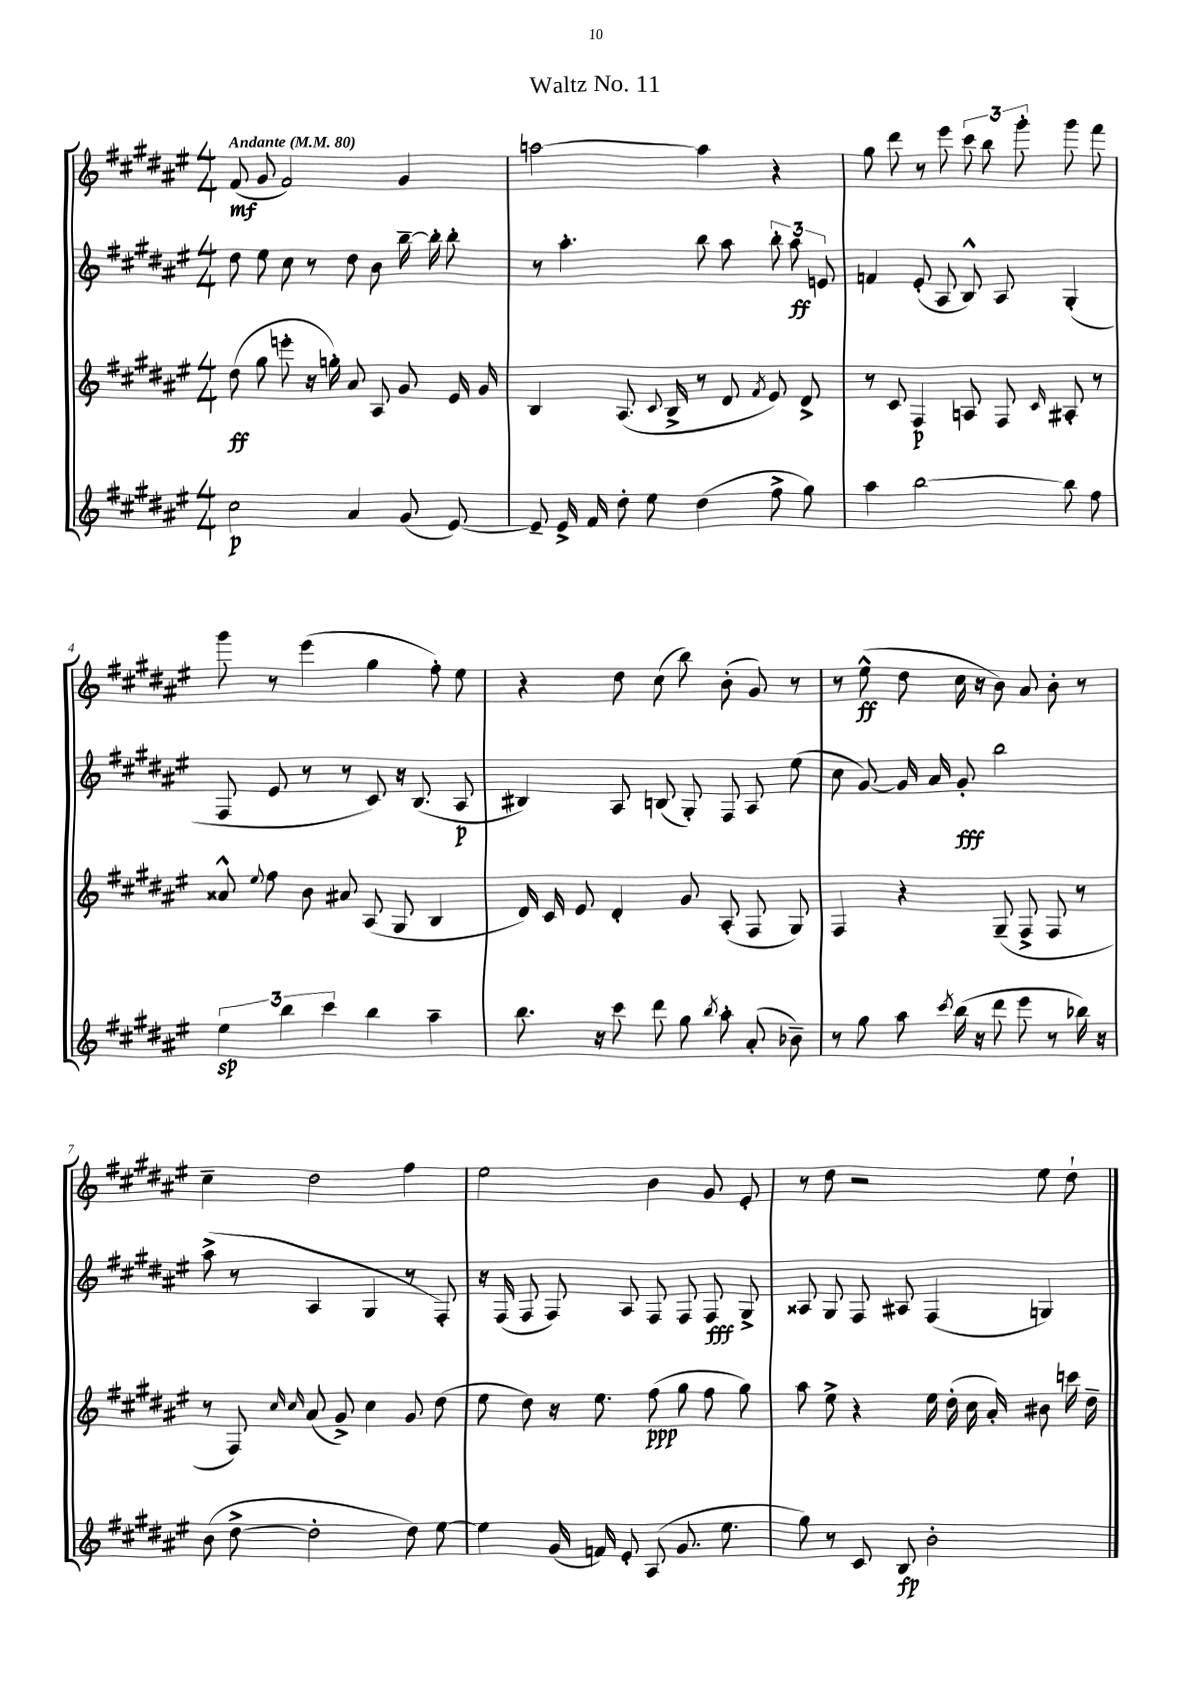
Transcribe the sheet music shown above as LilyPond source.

\header { title = "Waltz No. 11" }
<<
\new StaffGroup <<
\new Staff = "s0" {
    \clef treble \key fis \major \numericTimeSignature \time 4/4 \tempo "Andante" 4 = 80
    \autoBeamOff fis'8\mf( gis'8 fis'2) gis'4 |
    a''2~ a''4 r4 |
    gis''8 dis'''8 r8 eis'''8 \tuplet 3/2 { cis'''8 b''8 gis'''8-. } gis'''8 fis'''8 |
    gis'''8 r8 eis'''4( gis''4 fis''8-.) eis''8 |
    r4 dis''8 cis''8( b''8) b'8-.( gis'8) r8 |
    r8 eis''8-^\ff( dis''8 cis''16 r16 b'8) ais'8 b'8-. r8 |
    cis''4-- dis''2 fis''4 |
    eis''2 b'4 gis'8 eis'8-. |
    r8 dis''8 r2 eis''8 dis''8-! \bar "|." |
}
\new Staff = "s1" {
    \clef treble \key fis \major \numericTimeSignature \time 4/4
    \autoBeamOff dis''8 eis''8 cis''8 r8 dis''8 b'8 b''16~-- b''16-. b''8-. |
    r8 ais''4.-. b''8 ais''8 \tuplet 3/2 { b''8-. ais''8\ff e'8 } |
    f'4 eis'8-.( ais8 b8-^) ais8 gis4-.( |
    fis8 eis'8 r8 r8 cis'8) r16 b8.( ais8\p |
    bis4) ais8 b8( gis8-.) fis8 ais8 eis''8( |
    cis''8 gis'8~) gis'16 ais'16 gis'8-.\fff b''2 |
    ais''8->( r8 ais4 gis4 r8 fis8-.) |
    r16 fis16( fis8 fis8) ais8 fis8 fis8 fis8\fff gis8-> |
    aisis8 gis8 fis8 ais8 fis4( g4) \bar "|." |
}
\new Staff = "s2" {
    \clef treble \key fis \major \numericTimeSignature \time 4/4
    \autoBeamOff dis''8\ff( gis''8 e'''8-. r16 g''16-.) ais'8 ais8 gis'8 eis'16 gis'16 |
    b4 ais8.( \appoggiatura { cis'8 } b16-> r8 dis'8 \acciaccatura { fis'8 } eis'8) dis'8-> |
    r8 cis'8 fis4\p a8 fis8 \grace { cis'16 } ais8-. r8 |
    aisis'8-^ \appoggiatura { eis''8 } fis''8 b'8 ais'8 ais8( gis8 b4 |
    dis'16) cis'16 eis'8 dis'4-. gis'8 ais8-.( fis8 gis8) |
    fis4 r4 gis8--( fis8-> fis8 r8 |
    r8 fis8) \grace { cis''16 cis''16 } ais'8( gis'8->) cis''4 gis'8 dis''8( |
    eis''8 dis''8) r16 eis''8. fis''8\ppp( gis''8 fis''8 gis''8) |
    ais''8 eis''8-> r4 eis''16 dis''16-.( cis''16 ais'16-.) bis'8 c'''16 dis''16-- \bar "|." |
}
\new Staff = "s3" {
    \clef treble \key fis \major \numericTimeSignature \time 4/4
    \autoBeamOff cis''2\p ais'4 gis'8( eis'8~) |
    eis'8-- eis'16-> fis'16 dis''8-. eis''8 dis''4( fis''8-> gis''8) |
    ais''4 b''2~ b''8 fis''8 |
    \tuplet 3/2 { eis''4\sp b''4 cis'''4 } b''4 ais''4-- |
    b''8. r16 cis'''8 dis'''8 gis''8 \acciaccatura { b''8 } ais''8-. ais'8-.( bes'8--) |
    r8 gis''8 ais''8 \acciaccatura { cis'''8 } b''16( r16 dis'''8 eis'''8 r8 bes''16) r16 |
    b'8( dis''8~-> dis''2-. dis''8) eis''8~ |
    eis''4 gis'16( f'16) eis'8-. ais8( gis'8. eis''8. |
    gis''8) r8 cis'8 b8\fp b'2-. \bar "|." |
}
>>
>>
